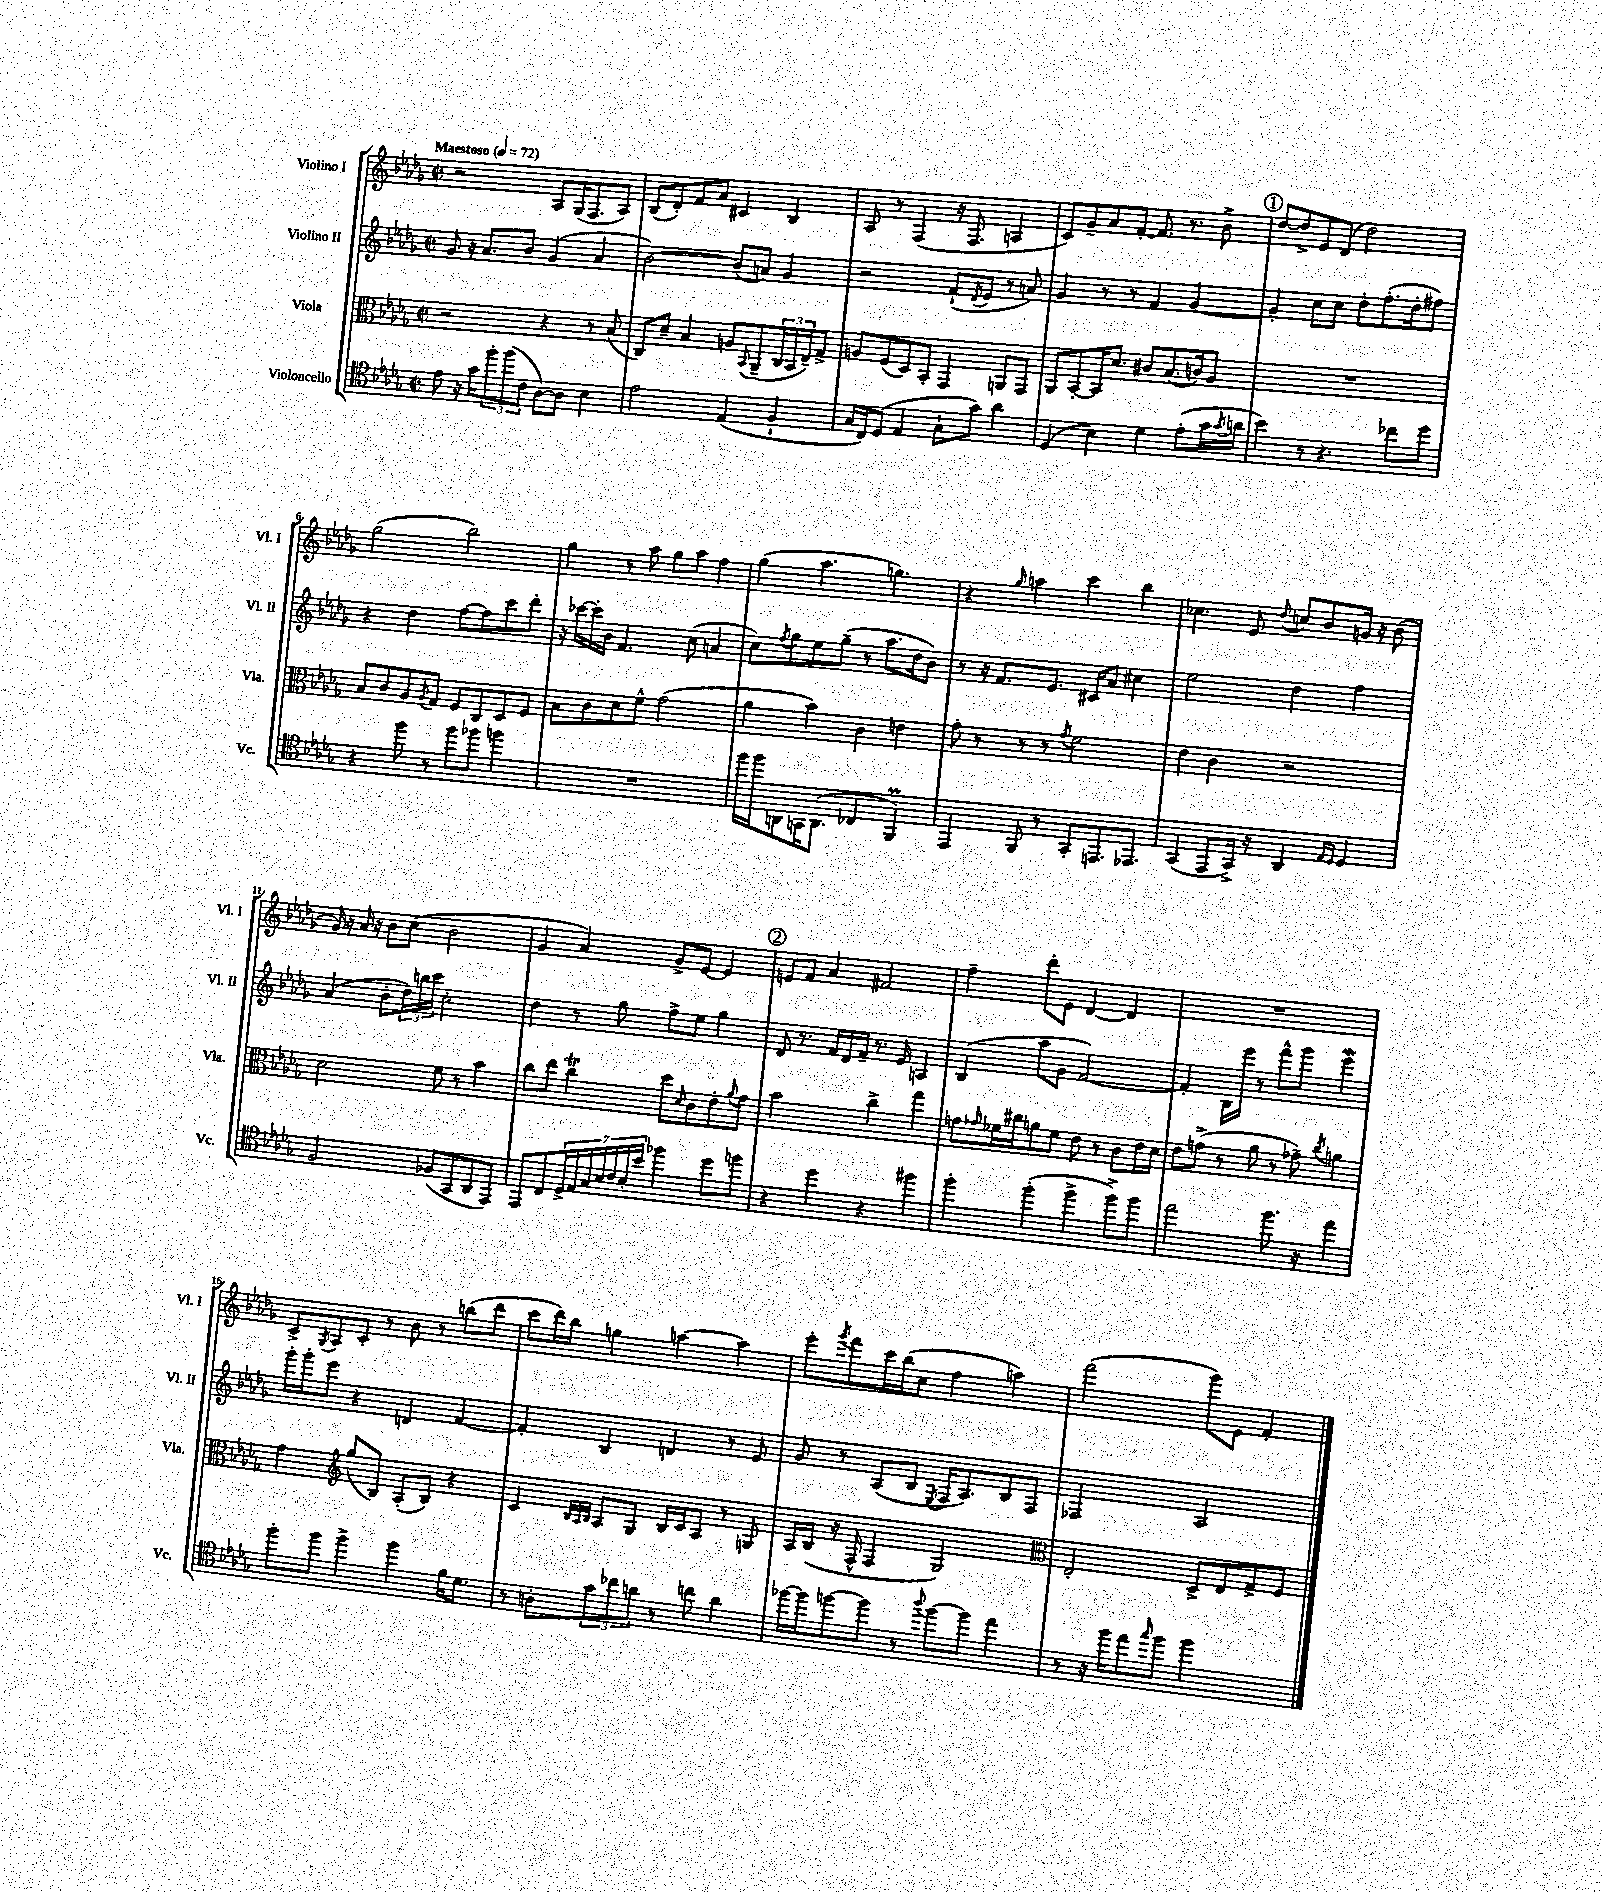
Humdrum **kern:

**kern	**kern	**kern	**kern
*part4	*part3	*part2	*part1
*staff4	*staff3	*staff2	*staff1
*I"Violoncello	*I"Viola	*I"Violino II	*I"Violino I
*I'Vc.	*I'Vla.	*I'Vl. II	*I'Vl. I
*clefC4	*clefC3	*clefG2	*clefG2
*k[b-e-a-d-g-]	*k[b-e-a-d-g-]	*k[b-e-a-d-g-]	*k[b-e-a-d-g-]
*M2/2	*M2/2	*M2/2	*M2/2
*met(c|)	*met(c|)	*met(c|)	*met(c|)
*MM72	*MM72	*MM72	*MM72
=1	=1	=1	=1
!	!	!	!LO:TX:a:B:t=Maestoso
8e-\	2r	8g-/	2r
16r	.	16r	.
16g-\KL	.	8.a-/L	.
12ff'\	.	.	.
(12ff\	.	.	.
.	.	8b-/J	.
12c\J	.	.	.
[8A-\L)	4r	(4g-/	8A-/L
8A-\J]	.	.	(16G-/K
.	.	.	8.F/
4B-\	8r	4a-/	.
.	(8B-/	.	8A-/J)
=2	=2	=2	=2
2e-\	8C/L)	[2b-\)	(8B-/L
.	8d-~/J	.	8d-'/)
.	4B-/	.	8f/
.	.	.	8a-/J
(4E-/	8An/L	(8b-/L]	4c#X/
.	8qqBB-/	.	.
.	(8AA-~/	8an/J)	.
4F`/	24C/L	4g-/	4B-/
.	24BB-/	.	.
.	24E-~/J)	.	.
.	8G-^/J	.	.
=3	=3	=3	=3
16G-/LL	8An/L	2r	8A-/
16C/J)	.	.	.
(8D-/J	(8F/	.	8r
4E-/	8D-/)	.	(4F/
.	8BB-'/J	.	.
8G-`\L	4GG-/	(8f`/L	16r
.	.	.	8.F/
.	.	8qd-/	.
8g-\J)	.	8e-/J	.
4a-\	8AAn/L	8r	4An/
.	8GG-/J	8an/)	.
=4	=4	=4	=4
(4D-/	8AA-/L	4g-/	8c/L)
.	[8BB-'/	.	8g-~/
4B-\)	16BB-/K]	8r	8a-/
.	8.d-/J	.	.
.	.	8r	[8f'/J
4d-\	8c#X/L	4f/	8.f/]
.	(8.B-/	.	.
.	.	.	8.r
(8e-'\L	.	[4g-/	.
.	16cn/k)	.	.
16g-\L	8A-/J	.	8b-^\
8qg-/	.	.	.
16an\JJ	.	.	.
!!LO:REH:place=s1:t=1
=5	=5	=5	=5
4b-\)	1r	4g-'/]	[8dd-/L
.	.	.	8dd-^/]
8r	.	8cc\L	8e-/
4.r	.	8cc\J	(8d-/J
.	.	8dd-'\L	2dd-\)
.	.	(8.ff'\	.
8cc-X\L	.	.	.
.	.	16dd-'\k	.
8dd-\J	.	8ff#X\J)	.
!!LO:LB:g=z
=6	=6	=6	=6
4r	8B-/L	4r	(2gg-\
.	8c/	.	.
8ff\	8A-/	4dd-\	.
.	8qA-/	.	.
8r	8G-/J	.	.
8ff\L	8F/L	[8ff\L	2bb-\)
8ff-X\J	8C/	8ff\]	.
4ffn\	8D-/	8ccc\	.
.	8F/J	8ddd-'\J	.
=7	=7	=7	=7
1r	8B-\L	16r	4gg-\
.	.	[16ccc-X\LL	.
.	8c\	16ccc-'\]	.
.	.	16b-\JJ	.
.	8d-\	4.f/	8r
.	8f^^\J	.	8aa-\
.	(2g-\	.	8gg-\L
.	.	(8cc\	8aa-\J
.	.	4an/	4ff\
=8	=8	=8	=8
16ff\LL	4a-\	8cc\L)	(4gg-\
16ff\J	.	.	.
.	.	8qff/	.
8AAn\	.	8gg-\	.
16GGn\K	4b-\)	8ee-\	4.aa-\
(8.AA\J	.	.	.
.	.	(8gg-~\J	.
4C-X/	4c\	8r	.
.	.	8.aa-\L	4.ggn\)
4FFm/)	4en\	.	.
.	.	16dd-\k	.
.	.	8b-\J)	.
=9	=9	=9	=9
4EE-/	8g-'\	8r	4r
.	8r	16r	.
.	.	8.f/L	.
.	.	.	16qqgg-/
8FF/	8r	.	4aan\
8r	8r	8.e-/J	.
.	8qg-/	.	.
8GG-'/L	2f\	.	4ccc\
.	.	16c#X/KL	.
8.EEn/	.	8a-/J	.
.	.	4cc#X\	4bb-\
8.EE-X/J	.	.	.
=10	=10	=10	=10
(4GG-/	4e-\	2ee-\	4.cc-X\
8EE-/L	4c\	.	.
16GG-^/Jk)	.	.	8e-/
16r	.	.	.
.	.	.	8qqdd-/
4AA-/	2r	4dd-\	8ccn/L
.	.	.	8b-/
16qqE-/LL	.	.	.
16qqD-/JJ	.	.	.
4D-/	.	4ff\	16gn/Jk
.	.	.	16r
.	.	.	(8b-\
!!LO:LB:g=z
=11	=11	=11	=11
2F/	2d-\	(4a-/	16g-/)
.	.	.	16r
.	.	.	16a-/
.	.	.	16r
.	.	8b-'\L	8b-\L
.	.	24dd-\L)	(8cc\J
.	.	24bbn\	.
.	.	24ccc\JJ	.
(8F-X/L	8f\	2cc'\	2b-\
8GG-/	8r	.	.
8AA-/	4b-\	.	.
8EE-/J)	.	.	.
=12	=12	=12	=12
8EE-/L	8cc\L	4dd-\	4g-/
8C/	8ee-\J	.	.
28D-^/L	4cct\	8r	4a-/)
28E-/	.	.	.
28G-/	.	.	.
28B-/	.	.	.
.	.	8gg-\	.
28c/	.	.	.
28B-'/	.	.	.
28b-/JJ	.	.	.
4ff-X\	8dd-\L	8ff^\L	8g-^/L
.	16qqd-/	.	.
.	8c\	8ee-\J	[8e-/J
8dd-\L	8e-'\	4gg-\	4e-/]
.	8qqa-/	.	.
8ffn\J	8g-\J	.	.
!!LO:REH:place=s1:t=2
=13	=13	=13	=13
4r	2b-\	8d-/	8en/L
.	.	8.r	8f/J
4dd-\	.	.	4a-/
.	.	16f/LL	.
.	.	16d-/	.
.	.	16f~/JJ	.
4r	4cc^\	8.r	2f#X/
.	.	16e-/	.
4ff#X\	4gg-\	4An/	.
=14	=14	=14	=14
4ff'\	8gn\L	(4B-/	4ff~\
.	16qqg-X/	.	.
.	16f-X\L	.	.
.	16cc#X\J	.	.
(4ff'\	8an\	8aa-\L	8ddd-'\L
.	8f-\J	8g-\J	8e-\J
4ff^\	8e-\	[2f/)	[4d-/
.	8r	.	.
8ff^\L)	8c\L	.	4d-/]
8ff\J	16e-\L	.	.
.	16d-\JJ	.	.
=15	=15	=15	=15
2ee-\	8e-\L	4f'/]	1r
.	(8gn^\J	.	.
.	8r	16B-\LL	.
.	.	16eee-\JJ	.
.	8a-\	8r	.
8.ff\	8r	8fff^^\L	.
.	8g-X~\)	8ggg-\J	.
16r	.	.	.
.	8qcc/	.	.
4ee-\	4an\	4eee-W\	.
!!LO:LB:g=z
=16	=16	=16	=16
8ff'\L	4g-\	16ggg-'\LL	8c^/L
.	.	16ggg-'\J	.
.	.	.	8qG-/
8ff\J	.	8eee-\J	8A-/
*	*clefG2	*	*
4ff^\	(8gg-/L	4r	8c'/J
.	8B-/J)	.	8r
4ff\	(8A-'/L	4dn/	8b-\
.	8B-/J)	.	8r
16f\KL	4r	[4f/	(8bbn\L
8.d-\J	.	.	.
.	.	.	8ddd-\J
=17	=17	=17	=17
8r	4c/	4f'/]	8ccc\L
8An'\L	.	.	16ddd-\L)
.	.	.	16bb-\JJ
.	32qqB-/LLL	.	.
.	32qqA-/	.	.
.	32qqB-/JJJ	.	.
12g-\	8A-/L	4B-/	4ggn\
12cc-X\	.	.	.
.	8G-/J	.	.
12an\J	.	.	.
8r	16B-/LL	4dn/	[4aan\
.	16c/J	.	.
8ccn\	8A-/J	.	.
4a\	8r	8r	4aa\]
.	8Gn/	8e-/	.
=18	=18	=18	=18
[16ff-X\LL	16A-/LL	8g-/	8eee-'\L
16ff-\J]	(16B-/JJ	.	.
.	.	.	8qggg-/
[8ffn\	16r	8r	8fff\
.	16F^^/	.	.
8ff\J]	4F/	(8A-/L	16ccc\L
.	.	.	(16bb-\J
8r	.	8B-/J	8cc\J
8qqaa-/	.	8qE-/	.
[8ff\L	2G-/)	16F/KL	4ff\
.	.	8.A-/)	.
8ff\J]	.	.	.
4ee-\	.	8B-/	4aan\)
.	.	8F/J	.
=19	=19	=19	=19
*	*clefC3	*	*
8r	2E-'/	2F-X/	(2fff\
16r	.	.	.
16ff\KL	.	.	.
8ee-\	.	.	.
16qqgg-/	.	.	.
8ff\J	.	.	.
2ff\	8D-^/L	2A-/	8ggg-\L)
.	8E-/	.	8e-\J
.	8G-^/	.	4f'/
.	8F/J	.	.
==	==	==	==
*-	*-	*-	*-
